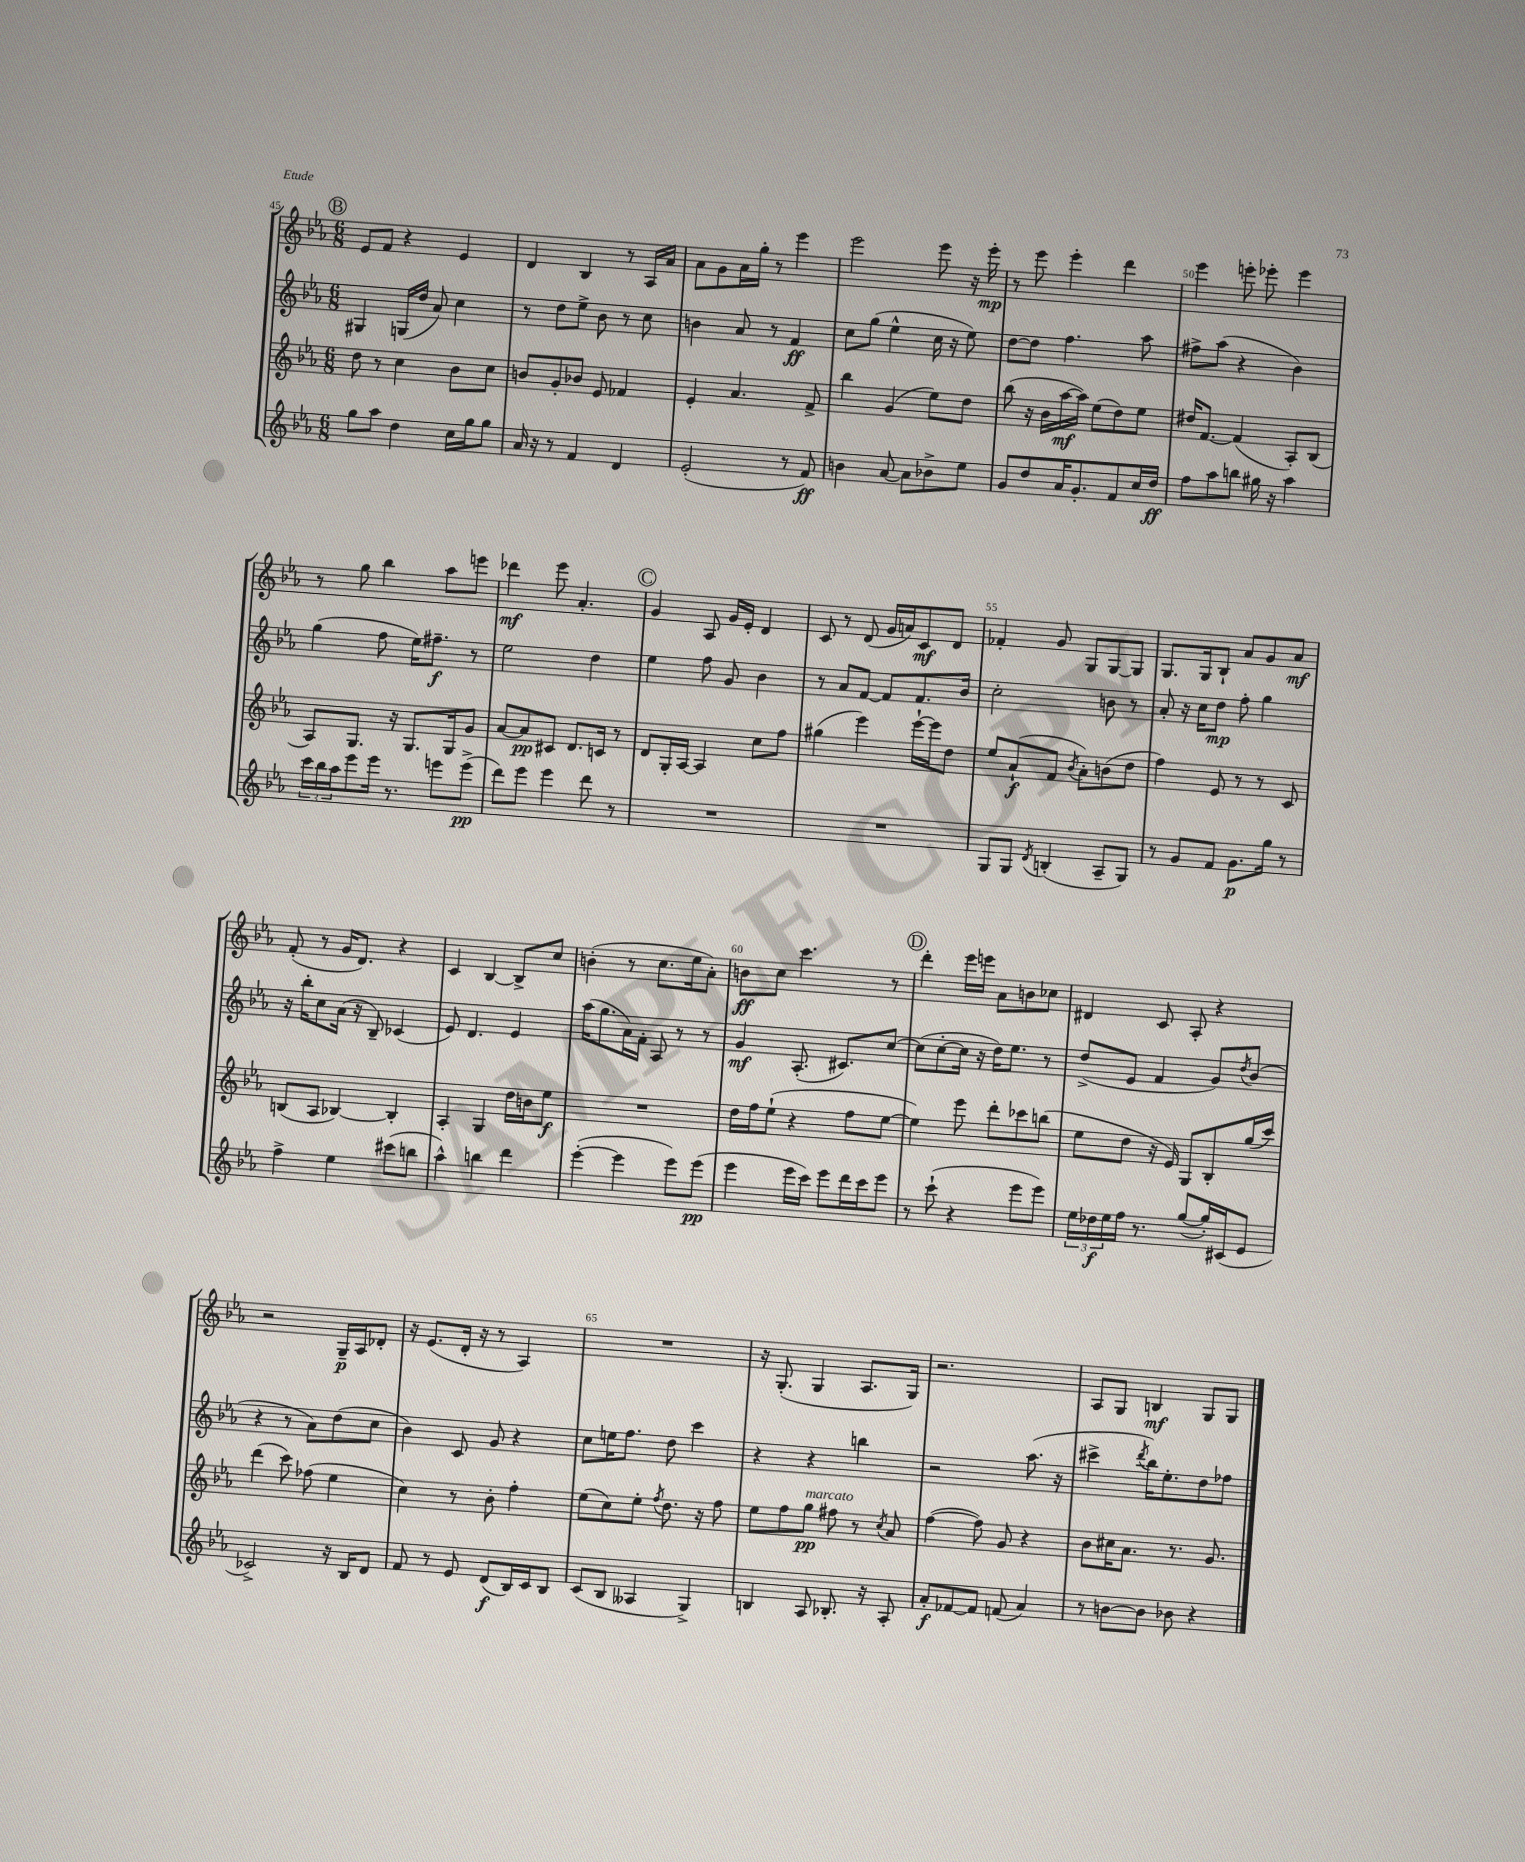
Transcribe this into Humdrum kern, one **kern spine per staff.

**kern	**kern	**kern	**kern
*staff4	*staff3	*staff2	*staff1
*clefG2	*clefG2	*clefG2	*clefG2
*k[b-e-a-]	*k[b-e-a-]	*k[b-e-a-]	*k[b-e-a-]
*M6/8	*M6/8	*M6/8	*M6/8
8gg	8dd	4G#	8e-
8aa-	8r	.	8f
4dd	4cc	(16G	4r
.	.	16dd	.
.	.	8a-)	.
16cc	8b-	4cc	4e-
16gg	.	.	.
8gg	8cc	.	.
=	=	=	=
16a-	8b	8r	4d
16r	.	.	.
8r	8g'	8dd	.
4f	8b-	8ee-^	4B-
.	8e-	8b-	.
4d	4f-	8r	8r
.	.	8cc	16A-
.	.	.	16a-
=	=	=	=
(2e-'	4e-'	4b	8a-
.	.	.	8g
.	4.a-	8a-	16a-
.	.	.	16gg'
.	.	8r	8r
8r	.	4f	4eee-
8f)	8f^	.	.
=	=	=	=
4b	4bb-	8cc	2eee-
.	.	(8gg	.
[8a-	(4g	4ee-^^	.
8a-]	.	.	.
8b-^	8ee-)	16cc	8eee-
.	.	16r	.
8ee-	8dd	8ee-)	16r
.	.	.	16eee-'
=	=	=	=
8g	(8bb-	[8dd	8r
8dd	16r	8dd]	8eee-
.	16b-	.	.
16a-	[16aa-	4.ff	4eee-'
8.g'	16aa-])	.	.
.	(8ee-	.	.
8f	8dd)	.	4ddd
16cc	8ee-	8aa-	.
16dd	.	.	.
=	=	=	=
8ff	16dd#	8ff#^	4eee-
.	[8.f	.	.
8aa-	.	(8aa-	.
8bb	(4f]	4r	8eee'
16gg#	.	.	8eee-'
16r	.	.	.
4aa-	8A-')	4b-)	4eee-
.	(8B-	.	.
=	=	=	=
24ccc	8A-)	(4gg	8r
24bb-	.	.	.
24aa-	.	.	.
8eee-	8.G	.	8gg
16eee-	.	8ff	4bb-
8.r	16r	.	.
.	8.G	16ee-)	.
.	.	8.ff#~	.
8eee	.	.	8aa-
.	16G	.	.
(8eee^	8g	8r	8eee
=	=	=	=
8ddd)	[8a-	2ee-	4ddd-
8eee-	8a-]	.	.
4eee-	8c#	.	8eee-
.	8.d	.	4.a-'
8ddd	.	4dd	.
.	16c	.	.
8r	8r	.	.
=	=	=	=
2.r	8d	4ee-	4g
.	16G'	.	.
.	[16A-	.	.
.	4A-]	8ff	8A-
.	.	8g	16g
.	.	.	16e-'
.	8cc	4b-	4d
.	8ff	.	.
=	=	=	=
2.r	(4gg#	8r	8c
.	.	8a-	8r
.	4eee-)	[8f	(8d
.	.	8f]	16g
.	.	.	16a)
.	[16eee-`	8.f	8c
.	16eee-]	.	.
.	8dd	.	8d
.	.	16b-	.
=	=	=	=
8G	8ee-	2cc'	4f-'
8G	(8a-`	.	.
8qd	.	.	.
(4B'	8f	.	8g
.	8qb-	.	.
.	8a-')	.	8G
8A-~	(8b	8b	[8G
8G)	8dd	8r	8G]
=	=	=	=
8r	4ff)	8a-'	8.G
8g	.	16r	.
.	.	16cc	16G
8f	8e-	8dd	8B-`
8.g	8r	8ff'	8a-
.	8r	4gg	8g
16gg	.	.	.
8r	8c	.	8a-
=	=	=	=
4ff^	(8B	16r	(8f'
.	.	16bb-'	.
.	8A-	8cc	8r
4ee-	[4B-)	(16a-	16g
.	.	16r	8.d)
.	.	8B-~)	.
(8ccc#	4B-']	(4c-	4r
8bb	.	.	.
=	=	=	=
4aa-^^)	4A-'	8e-)	4c
.	.	4.d	.
4bb	4G	.	[4B-
4ddd	16dd	4e-	8B-^]
.	16b	.	.
.	8ee-	.	8cc
=	=	=	=
([4eee-'	2.r	(16aa-	(4b'
.	.	8.gg	.
4eee-]	.	16a-)	8r
.	.	16f'	.
.	.	8A-	8.cc
8eee-)	.	8r	.
.	.	.	16ee-
(8eee-	.	8r	8a-')
=	=	=	=
4eee-	16dd	4g	8b
.	16ff	.	.
.	(8ee-`	.	8cc
16eee-	4r	(8.A-'	4.ccc
16ccc)	.	.	.
8eee-	.	.	.
.	.	8.c#)	.
16ddd	8ff	.	.
16ccc	.	.	.
8eee-	[8ee-	[8cc	8r
=	=	=	=
8r	4ee-])	(8cc]	4ddd'
(8ccc`	.	[8cc'	.
4r	8eee-	16cc]	16eee-
.	.	16r	16eee
.	8ddd'	16dd)	8a-
.	.	8.ee-	.
8eee-	8ccc-	.	8b
8eee-)	(8bb	8r	8cc-
=	=	=	=
24ee-	8ee-	(8dd^	4d#
24dd-	.	.	.
24ee-	.	.	.
16ff	8dd	8e-	.
8.r	.	.	.
.	16r	4f	8c
.	16e-)	.	.
([8gg	8G	.	8A-'
16gg'])	8B-'	8g)	4r
(16c#	.	.	.
.	.	8qdd	.
8e-	(16gg	(8b-	.
.	16ccc)	.	.
=	=	=	=
2c-^)	(4ddd	4r	2r
.	8ccc)	8r	.
.	(8ff-	8a-)	.
16r	4ee-	(8dd	16G~
16B-	.	.	16A-
8d	.	8cc	8d-'
=	=	=	=
8f	4cc)	4b-)	16r
.	.	.	(8.e-
8r	.	.	.
8e-	8r	8c	16d'
.	.	.	16r
(8d	8b-'	8g	8r
16B-)	4ff'	4r	4A-)
16c	.	.	.
8B-	.	.	.
=	=	=	=
(8c	(8ee-	8cc	2.r
8B-	8cc)	16ee	.
.	.	8.ff	.
4A--	8ee-'	.	.
.	8qff	.	.
.	8.dd	8dd	.
4G^)	.	4ccc	.
.	16r	.	.
.	8ff	.	.
=	=	=	=
4B	8ee-	4r	16r
.	.	.	(8.G'
.	8ff	.	.
8A-	8gg	4r	4G
8.B-'	8ff#	.	.
.	8r	4bb	8.A-
16r	.	.	.
.	8qcc	.	.
8A-'	8a-	.	.
.	.	.	16G)
=	=	=	=
8a-'	([4ff	2r	2.r
[8f-	.	.	.
8f-]	8ff])	.	.
(8f	8g	.	.
4a-)	4r	(8.aa-	.
.	.	16r	.
=	=	=	=
8r	8b-	4ccc#^	8A-
[8b	16cc#	.	8G
.	8.a-	.	.
.	.	8qddd	.
8b]	.	16bb-)	4B
.	.	8.ee-'	.
8b-	8.r	.	.
4r	.	8dd	8G
.	8.g	.	.
.	.	8ff-	8G
==	==	==	==
*-	*-	*-	*-
